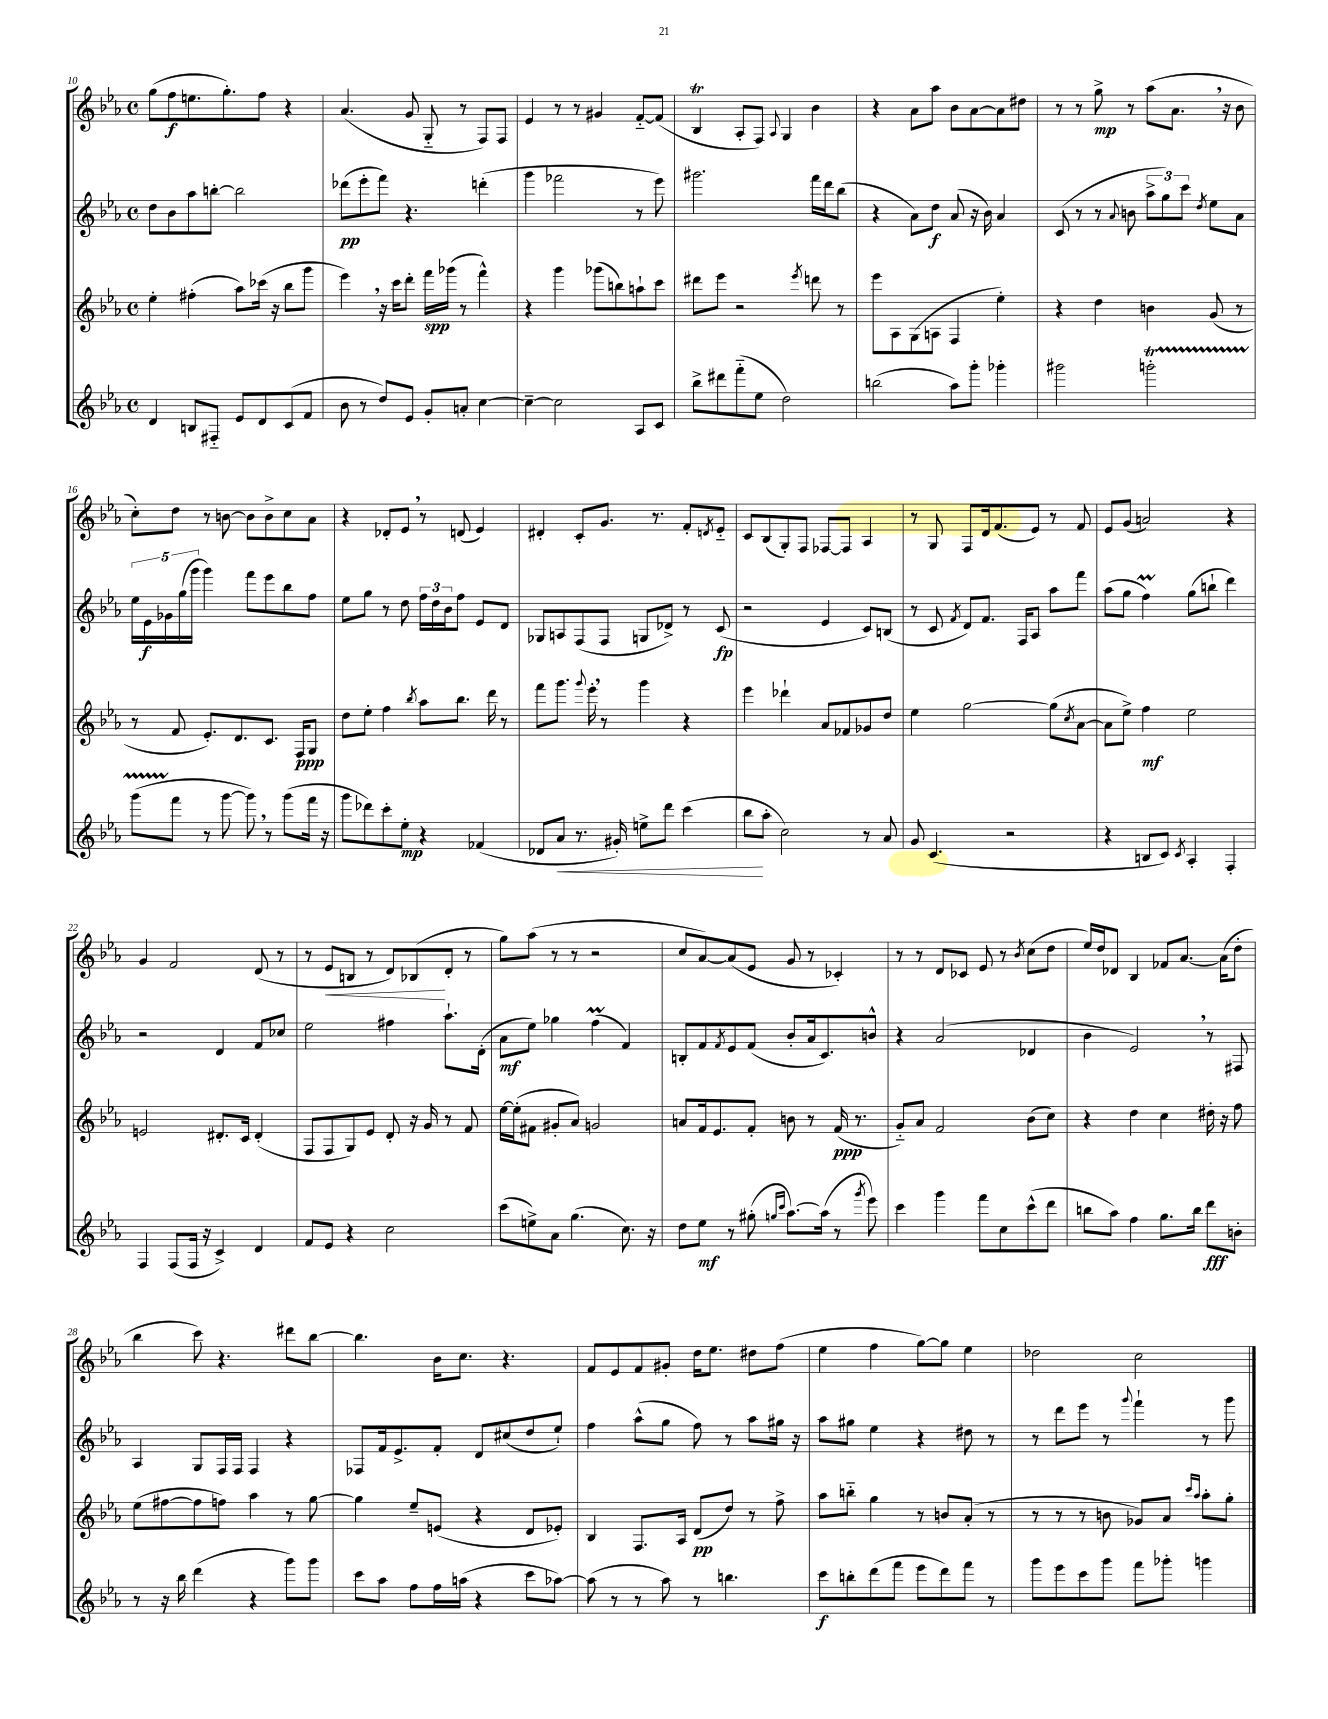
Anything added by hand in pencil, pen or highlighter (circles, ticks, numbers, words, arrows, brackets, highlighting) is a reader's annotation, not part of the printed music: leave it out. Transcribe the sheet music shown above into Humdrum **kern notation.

**kern	**kern	**kern	**kern
*staff4	*staff3	*staff2	*staff1
*clefG2	*clefG2	*clefG2	*clefG2
*k[b-e-a-]	*k[b-e-a-]	*k[b-e-a-]	*k[b-e-a-]
*M4/4	*M4/4	*M4/4	*M4/4
*met(c)	*met(c)	*met(c)	*met(c)
4d	4ee-'	8dd	(8gg
.	.	8b-	8ff
8B	(4ff#'	8aa-	8.ee
8F#'~	.	[8bb'	.
.	.	.	8.gg')
8e-	8aa-)	2bb]	.
8d	(16ccc-	.	8ff
.	16r	.	.
(8c	8bb-	.	4r
8f	8ggg	.	.
=	=	=	=
8b-	4eee-)	(8ddd-	(4.a-
8r	.	8eee-'	.
8dd)	16r	8fff)	.
.	16ccc	.	.
8e-	8ddd'	4.r	8g
8g'	16fff	.	8G'~
.	(16ggg-	.	.
8a'	8r	.	8r
[4cc	4fff^^)	(4ddd'	8F)
.	.	.	8F
=	=	=	=
4cc~_	4r	4ggg	4e-
2cc]	4ggg	2fff-	8r
.	.	.	8r
.	(8ggg-	.	4g#
.	8bb)	.	.
8A-	8aa`	8r	[8f'~
8c	8ccc	8eee-)	(8f]
=	=	=	=
8bb-^	8ddd#	2.ggg#	4B-
8ddd#	8eee-	.	.
(8fff'~	2r	.	8A-'
8ee-	.	.	8F)
.	.	.	8qqA-
2dd)	.	.	4G
.	8qeee-	.	.
.	8ddd	16fff	4b-
.	.	16ddd	.
.	8r	(8bb-	.
=	=	=	=
(2bb	8eee-	4r	4r
.	8A-	.	.
.	(8G	8a-)	8a-
.	8A	8dd	8aa-
8aa-)	4F	(8a-	8b-
8ggg'	.	16r	[8a-
.	.	16b-)	.
4ggg-'	4ee-')	4a-	8a-]
.	.	.	8dd#
=	=	=	=
2ggg#	4r	(8c	8r
.	.	8r	8r
.	4dd	8r	8gg^
.	.	8qqa-	.
.	.	8b	8r
2ggg'	4b	12aa-^	(8aa-
.	.	12gg)	.
.	.	.	8.a-
.	.	12ccc	.
.	.	8qdd	.
.	(8g	8ee-	.
.	.	.	16r
.	8r	8a-	8b-
=	=	=	=
(8ggg	8r	20ee-	8cc')
.	.	20e-	.
.	.	20g-	.
8fff	8f	.	8dd
.	.	(20gg	.
.	.	20ggg	.
8r	8.e-')	4ggg)	8r
[8ggg	.	.	[8b
.	8.d	.	.
8ggg])	.	8fff	8b]
8r	8.c	8eee-	8b^
(8ggg	.	8bb-	8cc
.	16F	.	.
16fff	8G	8ff	8a-
16r	.	.	.
=	=	=	=
8ggg	8dd	8ee-	4r
8ddd-)	8ee-'	8gg	.
8ccc'	4ff	8r	8d-'
8ee-'	.	8dd	8e-
.	8qbb-	.	.
4r	8aa-	24ff	8r
.	.	24dd	.
.	.	24b-	.
.	8.bb-	8ff	(8d
(4f-	.	8e-	4e-)
.	16ddd	.	.
.	8r	8d	.
=	=	=	=
8d-	8fff	8G-	4d#'
8a-	8.ggg	8A	.
8.r	.	(8F	8c'
.	8qqggg	.	.
.	16eee-'	.	.
.	8r	8F	8.g
16g#')	.	.	.
8ee^	4ggg	8G	.
.	.	.	8.r
8ddd	.	8d-^)	.
(4ccc	4r	8r	8f'
.	.	.	8qd
.	.	(8c	8e-'~
=	=	=	=
8bb-	4eee-	2r	8c
8aa-'	.	.	(8B-
2cc)	4ddd-`	.	8G')
.	.	.	8F
.	8a-	4e-	[8F-
.	8f-	.	8F-]
8r	8g-	8c)	4A-
8a-	8dd	(8B	.
=	=	=	=
8g	4ee-	8r	8r
(4.c	.	8c	8G
.	.	8qf	.
.	[2gg	8d)	8F
.	.	8.f	16d
.	.	.	(8.f
2r	.	.	.
.	.	16F	.
.	.	8A-	8e-)
.	(8gg]	8aa-	8r
.	8qcc	.	.
.	[8a-	8fff	8f
=	=	=	=
4r	8a-]	(8aa-	8e-
.	8ee-^)	8gg	(8g
8B	4ff	4ff)	2a)
8c)	.	.	.
8qc	.	.	.
4A-'	2ee-	(8gg	.
.	.	8bb`	.
4F'	.	4ddd)	4r
=	=	=	=
4F	2e	2r	4g
(8F	.	.	2f
16F	.	.	.
16r	.	.	.
4c^)	8.d#'	4d	.
.	16c	.	.
4d	(4d#'	8f	(8d
.	.	8cc-	8r
=	=	=	=
8f	8F	2ee-	8r
8e-	8F	.	8e-
4r	8G)	.	8B
.	8e-	.	8r
2cc	8d'	4ff#	8d)
.	16r	.	(8B-
.	16g	.	.
.	8r	8.aa-`	8d'
.	8f	.	8r
.	.	(16d'	.
=	=	=	=
(8ccc	[16ee-	8a-	8gg)
.	(16ee-']	.	.
8ee^)	8f#	8ee-)	(8aa-
8a-	8g#'	4gg-	8r
(4.gg	8a-)	.	8r
.	2g	(4ff	2r
8.cc)	.	4f)	.
16r	.	.	.
=	=	=	=
8dd	8a	8B'	8cc
8ee-	16f	8f	[8a-)
.	8.e-	.	.
.	.	8qf	.
8r	.	8e-	(8a-]
(8gg#'	8f'	(8f	8e-
16qqgg	.	.	.
16qqccc	.	.	.
[8.aa-)	8b	8b-'	8g
.	8r	16a-	8r
(16aa-]	.	8.c)	.
8r	(16f	.	4c-')
.	8.r	.	.
8qggg	.	.	.
8eee-)	.	8b^^	.
=	=	=	=
4ccc	8g'~)	4r	8r
.	8a-	.	8r
4ggg	2f	(2a-	8d
.	.	.	8c-
8fff	.	.	8e-
8cc	.	.	8r
.	.	.	8qb-
(8ccc^^	(8b-	4d-	(8cc
8ddd	8cc)	.	8dd
=	=	=	=
8bb	4r	4b-	16ee-)
.	.	.	16dd
8aa-)	.	.	8d-
4ff	4dd	2e-)	4B-
8.gg	4cc	.	8f-
.	.	.	[8.a-
16bb	.	.	.
8ddd	16dd#'	8r	.
.	16r	.	(16a-]
8b'	8ff	8F#	8dd'
=	=	=	=
8r	(8ee-	4A-	4bb-
16r	[8ff#	.	.
16bb-	.	.	.
(4ddd	8ff#]	8G	8ccc)
.	8ff)	16F	4.r
.	.	16F	.
4r	4aa-	4F	.
8ggg)	8r	4r	8ddd#
8ggg	[8gg	.	[8bb-
=	=	=	=
8ccc	4gg]	8F-	4.bb-]
8aa-	.	16f	.
.	.	8.e-^	.
8ff	8ee-~	.	.
16ff	(8e	8f'	16b-
(16aa	.	.	8.cc
4r	4r	8d	.
.	.	(8cc#	4.r
8ccc	8d	8dd	.
[8aa-)	8e-')	8ee-`)	.
=	=	=	=
(8aa-]	4B-	4ff	8f
8r	.	.	8e-
8r	8.F	(8aa-^^	8f
8aa-)	.	8gg	8g#'
.	16A-	.	.
8r	(8d	8ff)	16dd
.	.	.	8.ee-
4.bb	8dd)	8r	.
.	8r	8aa-	8dd#
.	8ff^	16gg#	(8ff
.	.	16r	.
=	=	=	=
8ccc	8aa-	8aa-	4ee-
8bb'	8bb'~	8gg#	.
(8ddd	4gg	4ee-	4ff
8fff	.	.	.
8eee-	8r	4r	[8gg)
8ddd)	8b	.	8gg]
8fff	(8a-'	8dd#	4ee-
8r	8r	8r	.
=	=	=	=
8ggg	8r	8r	2dd-
8eee-	8r	8ddd	.
8ccc	8r	8eee-	.
8ggg	8b	8r	.
.	.	8qqggg	.
8fff	8g-)	4fff`	2cc
8ggg-'	8a-	.	.
.	16qqccc	.	.
.	16qqaa-	.	.
4ggg	8aa-'	8r	.
.	8gg'	8ggg	.
==	==	==	==
*-	*-	*-	*-
